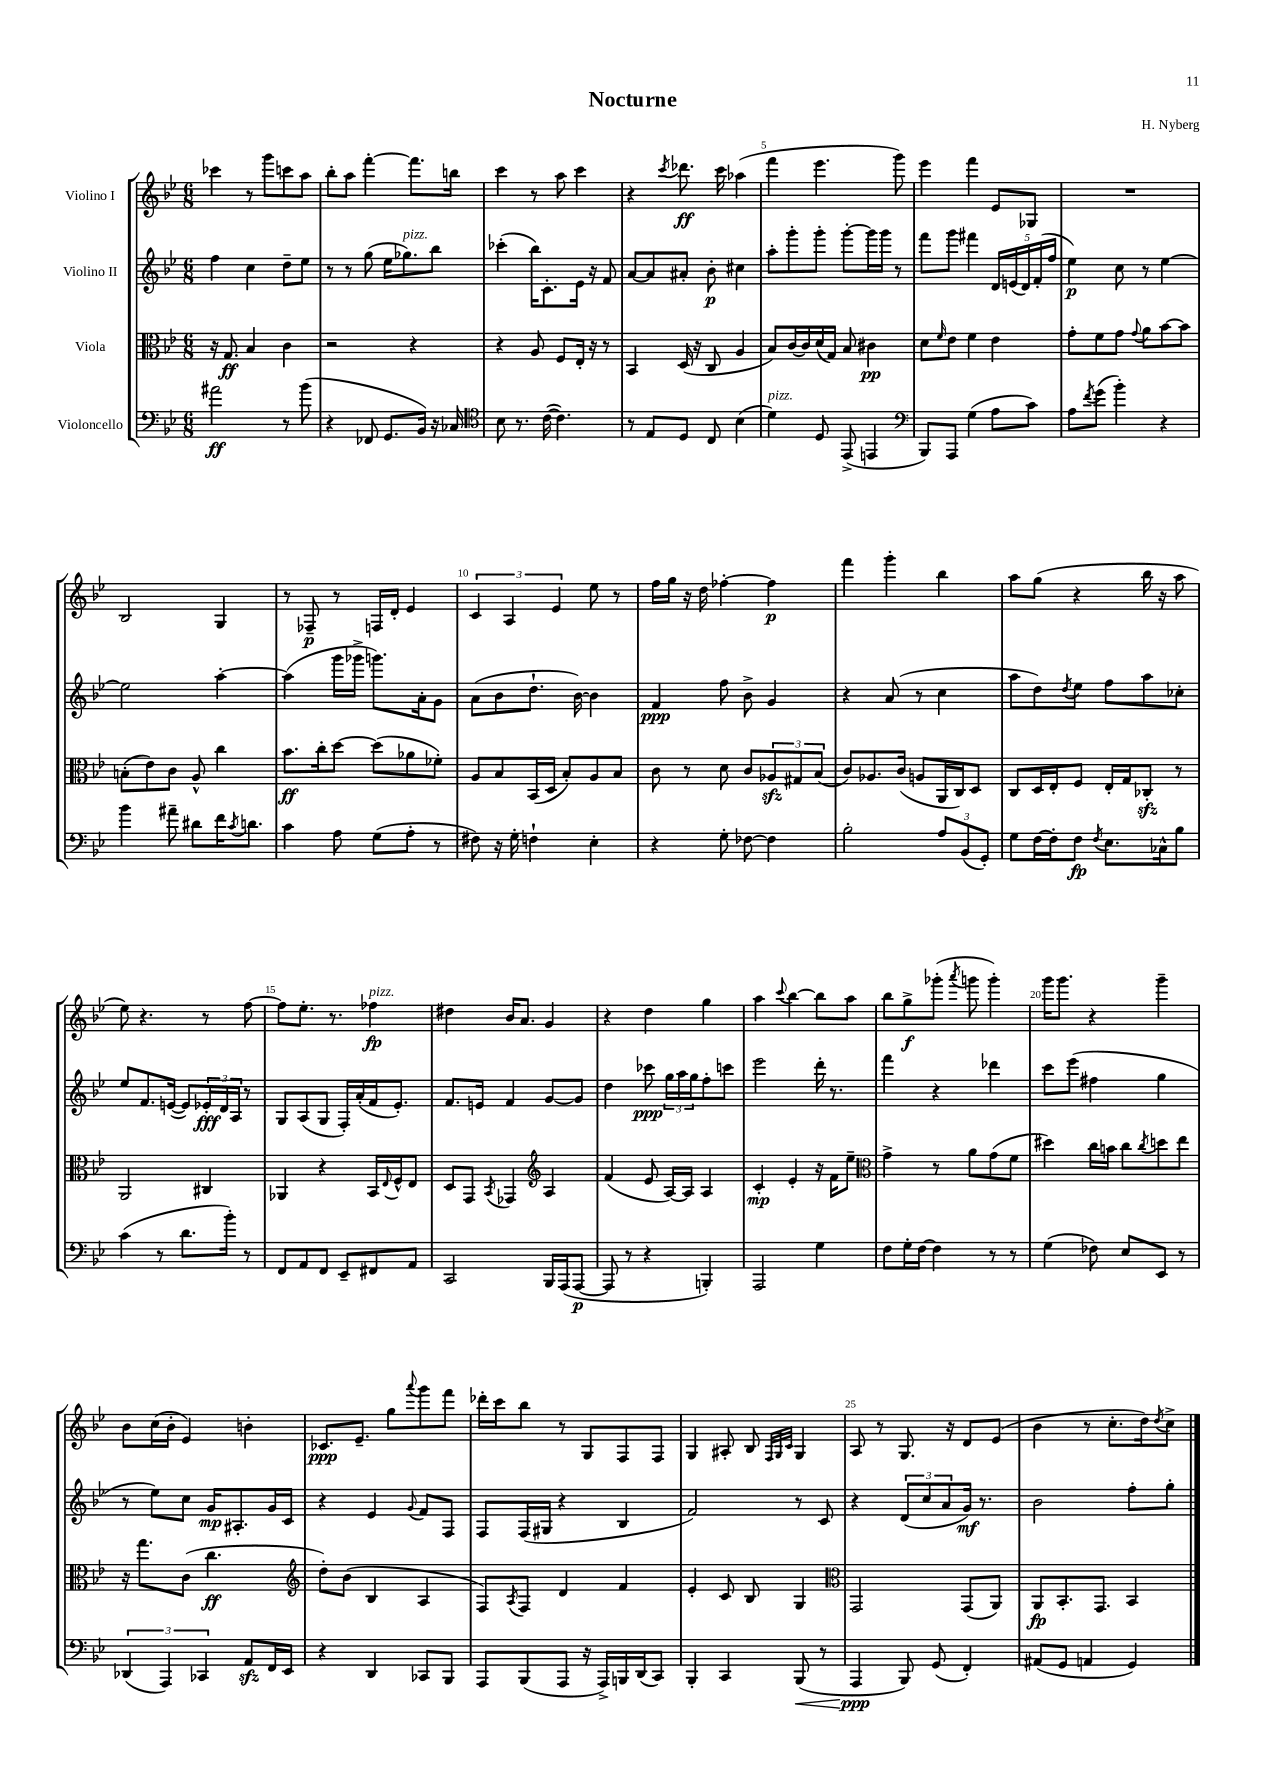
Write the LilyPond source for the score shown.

\header { title = "Nocturne" composer = "H. Nyberg" }
<<
\new StaffGroup <<
\new Staff = "s0" \with { instrumentName = "Violino I" } {
    \clef treble \key bes \major \numericTimeSignature \time 6/8
    ces'''4 r8 g'''8 c'''8 a''8 |
    bes''8-. a''8 f'''4~-. f'''8. b''16 |
    c'''4 r8 a''8 c'''4 |
    r4 \acciaccatura { c'''8 } des'''8.\ff c'''16 aes''4( |
    f'''4 ees'''4. g'''8) |
    ees'''4 f'''4 ees'8 ges8 |
    R2. |
    bes2 g4 |
    r8 fes8--\p r8 f16 d'16-. ees'4 |
    \tuplet 3/2 { c'4 a4 ees'4 } ees''8 r8 |
    f''16 g''16 r16 d''16 fes''4~-. fes''4\p |
    f'''4 g'''4-. bes''4 |
    a''8 g''8( r4 bes''16 r16 a''8 |
    ees''8) r4. r8 f''8~ |
    f''8 ees''8.-. r8. fes''4\fp^\markup { \italic "pizz." } |
    dis''4 bes'16 a'8. g'4 |
    r4 d''4 g''4 |
    a''4 \appoggiatura { c'''8 } bes''4~ bes''8 a''8 |
    bes''8 g''8->\f ges'''8-.( \acciaccatura { a'''8 } g'''8 g'''4-.) |
    g'''16 g'''8. r4 g'''4-- |
    bes'8 c''16( bes'16-. ees'4) b'4-. |
    ces'8.\ppp ees'8.-- g''8 \appoggiatura { a'''8 } g'''8 f'''8 |
    des'''16-. c'''16 bes''8 r8 g8 f8 f8 |
    g4 ais8-. bes8 \grace { f32 g32 c'32 } g4 |
    a8 r8 g8. r16 d'8 ees'8( |
    bes'4 r8 c''8.-. d''16) \acciaccatura { d''8 } c''8-> \bar "|." |
}
\new Staff = "s1" \with { instrumentName = "Violino II" } {
    \clef treble \key bes \major \numericTimeSignature \time 6/8
    f''4 c''4 d''8-- ees''8 |
    r8 r8 g''8( ees''16 ges''8.^\markup { \italic "pizz." }) bes''8 |
    ces'''4-.( bes''16) c'8.-. ees'16 r16 f'8 |
    a'8~ a'8 ais'8-. bes'8-.\p cis''4 |
    a''8-. g'''8-. g'''8-. g'''8~-. g'''16 g'''16 r8 |
    f'''8 g'''8 fis'''4 \tuplet 5/4 { d'16 e'16( d'16) f'16-.( f''16 } |
    ees''4\p) c''8 r8 ees''4~ |
    ees''2 a''4~-. |
    a''4( g'''16 ges'''16-> g'''8.) a'16-. g'8 |
    a'8( bes'8 d''8.-! bes'16~) bes'4 |
    f'4\ppp f''8 bes'8-> g'4 |
    r4 a'8( r8 c''4 |
    a''8 d''8) \acciaccatura { d''8 } ees''8 f''8 a''8 ces''8-. |
    ees''8 f'8. e'16~( e'8) \tuplet 3/2 { ees'16-.\fff d'16 a16 } r8 |
    g8 a8( g8 f16-.) a'16-.( f'16 ees'8.-.) |
    f'8. e'16 f'4 g'8~ g'8 |
    d''4 ces'''8\ppp \tuplet 3/2 { g''16 a''16 g''16 } f''8-. c'''8 |
    ees'''2 d'''16-. r8. |
    f'''4 r4 des'''4 |
    c'''8 ees'''8( fis''4 g''4 |
    r8 ees''8) c''8 g'16\mp ais8.-. g'16 c'16 |
    r4 ees'4 \appoggiatura { g'8 } f'8 f8 |
    f8 f16( gis16 r4 bes4 |
    f'2) r8 c'8 |
    r4 \tuplet 3/2 { d'8( c''8 a'8 } g'16\mf) r8. |
    bes'2 f''8-. g''8-. \bar "|." |
}
\new Staff = "s2" \with { instrumentName = "Viola" } {
    \clef alto \key bes \major \numericTimeSignature \time 6/8
    r16 g8.\ff bes4 c'4 |
    r2 r4 |
    r4 a8 f8 ees16-. r16 r8 |
    bes,4 d16( r16 c8 a4 |
    bes8) c'16~ c'16 d'16( g16) bes8 cis'4\pp |
    d'8 \grace { f'16 } ees'8 f'4 ees'4 |
    g'8-. f'8 g'8 \appoggiatura { g'8 } a'8 bes'8~ bes'8 |
    b8-.( ees'8) c'8 a8-^ c''4 |
    bes'8.\ff c''16-. d''8~ d''8( aes'8 fes'8-.) |
    a8 bes8 bes,16( d16 bes8-.) a8 bes8 |
    c'8 r8 d'8 c'8 \tuplet 3/2 { aes8\sfz gis8 bes8( } |
    c'8) aes8. c'16( a8 a,16 c16) d8 |
    c8 d16 ees16-. f8 ees16-. g16 ces8-.\sfz r8 |
    a,2 cis4 |
    aes,4 r4 bes,16 \appoggiatura { ees8 } f16-^ ees8 |
    d8 g,8 \acciaccatura { bes,8 } ges,4 \clef treble a4 |
    f'4( ees'8 a16~) a16 a4 |
    c'4-.\mp ees'4-. r16 f'16 ees''8-- |
    \clef alto g'4-> r8 a'8 g'8( f'8 |
    dis''4) c''16 b'16 c''8 \acciaccatura { c''8 } d''8 ees''8 |
    r16 g''8. c'8( c''4.\ff |
    \clef treble d''8-.) bes'8( bes4 a4 |
    f8) \acciaccatura { a8 } f8 d'4 f'4 |
    ees'4-. c'8 bes8 g4 |
    \clef alto g,2 g,8( a,8) |
    a,8\fp bes,8.-. g,8. bes,4 \bar "|." |
}
\new Staff = "s3" \with { instrumentName = "Violoncello" } {
    \clef bass \key bes \major \numericTimeSignature \time 6/8
    ais'2\ff r8 bes'8( |
    r4 fes,8 g,8. bes,16) r16 ces16 |
    \clef tenor bes8 r8. c'16~( c'4.) |
    r8 ees8 d8 c8 bes4( |
    d'4^\markup { \italic "pizz." }) d8 ees,8->( e,4 |
    \clef bass bes,,8) a,,8 g4( a8 c'8) |
    a8 \acciaccatura { f'8 } g'8( bes'4-.) r4 |
    bes'4 ais'8-- dis'8 f'16 \acciaccatura { c'8 } d'8. |
    c'4 a8 g8( a8-. r8 |
    fis8) r16 g16-. f4-! ees4-. |
    r4 g8-. fes8~ fes4 |
    bes2-. \tuplet 3/2 { a8 bes,8( g,8-.) } |
    g8 f16~ f16-. f8\fp \acciaccatura { f8 } ees8. ces16-^ bes8 |
    c'4( r8 d'8. bes'16-.) r8 |
    f,8 a,8 f,8 ees,8-- fis,8 a,8 |
    c,2 bes,,16 a,,16( a,,8~\p |
    a,,8 r8 r4 b,,4-.) |
    a,,2 g4 |
    f8 g16-. f16~ f4 r8 r8 |
    g4( fes8) ees8 ees,8 r8 |
    \tuplet 3/2 { des,4( a,,4) ces,4 } a,8\sfz f,16 ees,16 |
    r4 d,4 ces,8 bes,,8 |
    a,,8 bes,,8( a,,8 r16 a,,16->) b,,16 d,16( c,8) |
    bes,,4-. c,4 bes,,8\<( r8 |
    a,,4\ppp\! bes,,8) g,8( f,4-.) |
    ais,8( g,8 a,4 g,4) \bar "|." |
}
>>
>>
\layout { \context { \Score \override BarNumber.break-visibility = ##(#f #t #t) barNumberVisibility = #(every-nth-bar-number-visible 5) } }
